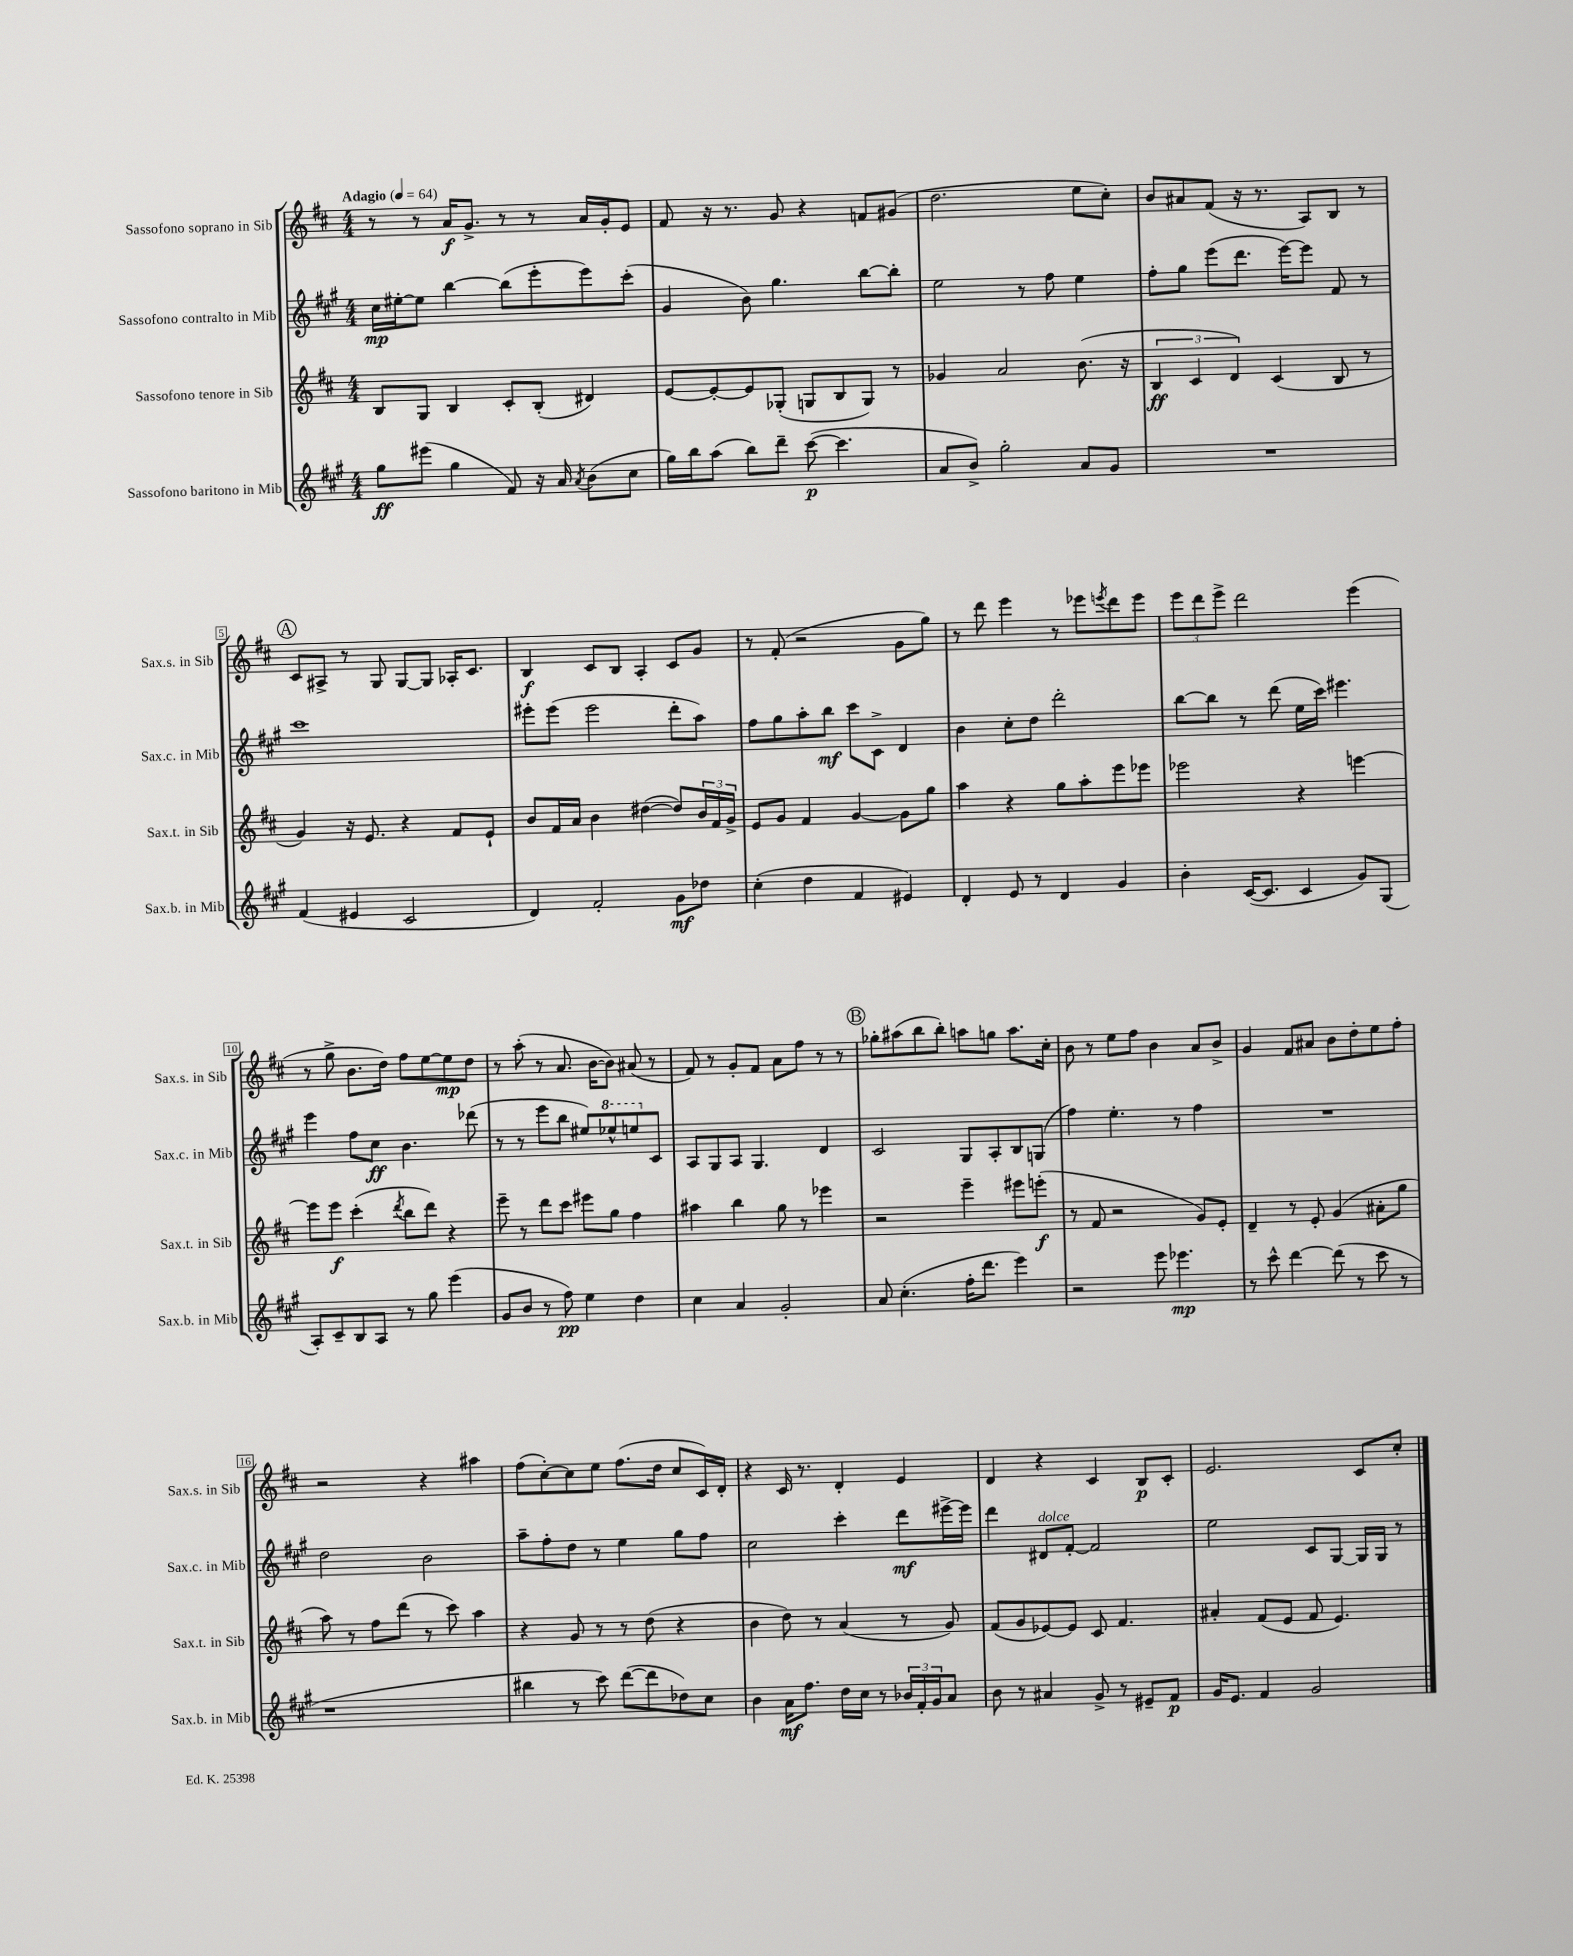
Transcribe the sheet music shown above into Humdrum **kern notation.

**kern	**kern	**kern	**kern
*staff4	*staff3	*staff2	*staff1
*clefG2	*clefG2	*clefG2	*clefG2
*k[f#c#g#]	*k[f#c#]	*k[f#c#g#]	*k[f#c#]
*M4/4	*M4/4	*M4/4	*M4/4
*MM64	*MM64	*MM64	*MM64
8gg#	8B	16cc#	8r
.	.	[16ee#'	.
(8eee#	8G	8ee#]	8r
4gg#	4B	[4bb	16a
.	.	.	8.g^
8f#)	8c#'	(8bb]	8r
16r	(8B'	8eee'	8r
16a	.	.	.
8qa	.	.	.
(8b	4d#)	8eee)	16a
.	.	.	16g'
8cc#	.	(8ccc#'	8e
=	=	=	=
16gg#)	[8e	4g#	8f#
16bb	.	.	.
(8aa	8e'_	.	16r
.	.	.	8.r
8bb)	8e]	8b)	.
8ddd~	(8G-'	4.gg#	8g
([8ccc#	8G	.	4r
4.ccc#]	8B	.	.
.	8G)	[8bb	8f
.	8r	8bb']	(8g#
=	=	=	=
8a	4g-	2ee	2.dd
8b^)	.	.	.
2gg#'	2a	.	.
.	.	8r	.
.	.	8ff#	.
8a	(8.b	4ee	8ee
8g#	.	.	8cc#')
.	16r	.	.
=	=	=	=
1r	6B	8ff#'	8b
.	.	8gg#	8a#
.	6c#	.	.
.	.	(8eee	(8f#
.	6d)	.	.
.	.	8.ddd	16r
.	.	.	8.r
.	(4c#	.	.
.	.	[16eee)	.
.	.	8eee]	8A)
.	8B	8f#	8B
.	8r	8r	8r
=	=	=	=
(4f#	4g)	1ccc#	8c#
.	.	.	8A#^
4e#	16r	.	8r
.	8.e	.	.
.	.	.	8G
2c#	4r	.	[8G
.	.	.	8G]
.	8f#	.	16A-'
.	.	.	8.c#
.	8e`	.	.
=	=	=	=
4d)	8b	8eee#'	4B
.	16f#	(8eee#	.
.	16a	.	.
2f#'	4b	2eee#	8c#
.	.	.	8B
.	([4dd#	.	4A'
8g#	8dd#])	8ddd'	8c#
8dd-	24b	8aa)	8g
.	24f#	.	.
.	24g^	.	.
=	=	=	=
(4cc#'	8e	8ff#	8r
.	8g	8gg#	(8f#'
4dd	4f#	8aa'	2r
.	.	8bb	.
4f#	[4g	8ccc#	.
.	.	8c#^	.
4e#)	8g]	4d	8g
.	8gg	.	8gg)
=	=	=	=
4d'	4aa	4b	8r
.	.	.	8ddd
8e	4r	8cc#'	4eee
8r	.	8dd	.
4d	8gg	2ddd'	8r
.	8aa'	.	8eee-
.	.	.	8qeee
4g#	8eee	.	8ddd
.	8eee-	.	8eee
=	=	=	=
4b'	2eee-	[8bb	12eee
.	.	.	12ddd
.	.	8bb]	.
.	.	.	12eee^
([16c#	.	8r	2ddd
8.c#]	.	.	.
.	.	(8ddd	.
4c#	4r	16ee	.
.	.	16ccc#)	.
.	.	4.eee#	.
8g#)	[4eee	.	(4eee
(8G#	.	.	.
=	=	=	=
8A')	8eee]	4eee	8r
8c#~	8eee	.	8gg^
8B	(4ccc#'	8ff#	8.b
8A	.	8cc#	.
.	.	.	16dd)
.	8qddd	.	.
8r	8bb	4.b	8ff#
8gg#	8ddd)	.	[8ee
(4eee	4r	.	8ee]
.	.	(8ddd-	8dd
=	=	=	=
8g#	8eee~	8r	8r
8b	8r	8r	(8aa'
8r	8ddd	8eee	8r
8ff#)	8ccc#	8bb	8.a
4ee	8eee#	8ee#)	.
.	.	.	[16b
.	8gg	8eee-^^	8b])
4dd	4ff#	8eee	(8a#
.	.	8c#	8r
=	=	=	=
4cc#	4aa#	8A	8f#)
.	.	8G#	8r
4a	4bb	8A	8g'
.	.	4.G#	8f#
2g#'	8gg	.	8a
.	8r	.	8ff#
.	4eee-	4d	8r
.	.	.	8r
=	=	=	=
8a	2r	2c#	8gg-'
(4.cc#'	.	.	(8aa#
.	.	.	8bb
.	.	.	8bb')
16ff#'	4eee~	8G#	8aa
8.ddd	.	.	.
.	.	8A'	8gg
4eee)	8eee#	8B	8.aa
.	(8eee'	(8G	.
.	.	.	16cc#'
=	=	=	=
2r	8r	4ff#)	8b
.	8f#	.	8r
.	2r	4.ee'	8ee
.	.	.	8ff#
8eee	.	.	4b
4.eee-	.	8r	.
.	8g)	4ff#	8a
.	8e'	.	8b^
=	=	=	=
8r	4d~	1r	4g
8ccc#^^	.	.	.
[4ddd	8r	.	8f#
.	8e'	.	8a#
(8ddd]	(4g	.	8b
8r	.	.	8dd'
8ccc#	8a#'	.	8ee
8r	8gg	.	8ff#'
=	=	=	=
1r	8aa)	2dd	2r
.	8r	.	.
.	8ff#	.	.
.	(8ddd	.	.
.	8r	2b	4r
.	8ccc#)	.	.
.	4aa	.	4aa#
=	=	=	=
4bb#	4r	8aa~	(8ff#
.	.	8ff#'	[8cc#')
8r	8g	8dd	8cc#]
8ccc#)	8r	8r	8ee
([8ddd	8r	4ee	(8.ff#
8ddd]	(8dd	.	.
.	.	.	16dd
8dd-)	4r	8gg#	8cc#
8cc#	.	8ff#	16c#)
.	.	.	16d'
=	=	=	=
4b	4b	2cc#	4r
16a	8dd)	.	16c#
8.ff#	.	.	8.r
.	8r	.	.
16dd	(4a	4ccc#'	4d'
16cc#	.	.	.
8r	.	.	.
24b-	8r	8ddd	4e
24f#'	.	.	.
24g#	.	.	.
8a	8g)	[16eee#^	.
.	.	16eee#]	.
=	=	=	=
8b	(8f#	4ddd	4d
8r	8g	.	.
4a#	[8e-)	8d#	4r
.	8e-]	[8f#'	.
8g#^	8c#	2f#]	4c#
8r	4.f#	.	.
8e#~	.	.	8B
8f#	.	.	8c#'
=	=	=	=
16g#	4a#'	2ee	2.e
8.e	.	.	.
4f#	(8f#	.	.
.	8e	.	.
2g#	8f#	8c#	.
.	4.e)	[8G#	.
.	.	16G#]	8c#
.	.	16G#	.
.	.	8r	8cc#'
==	==	==	==
*-	*-	*-	*-
